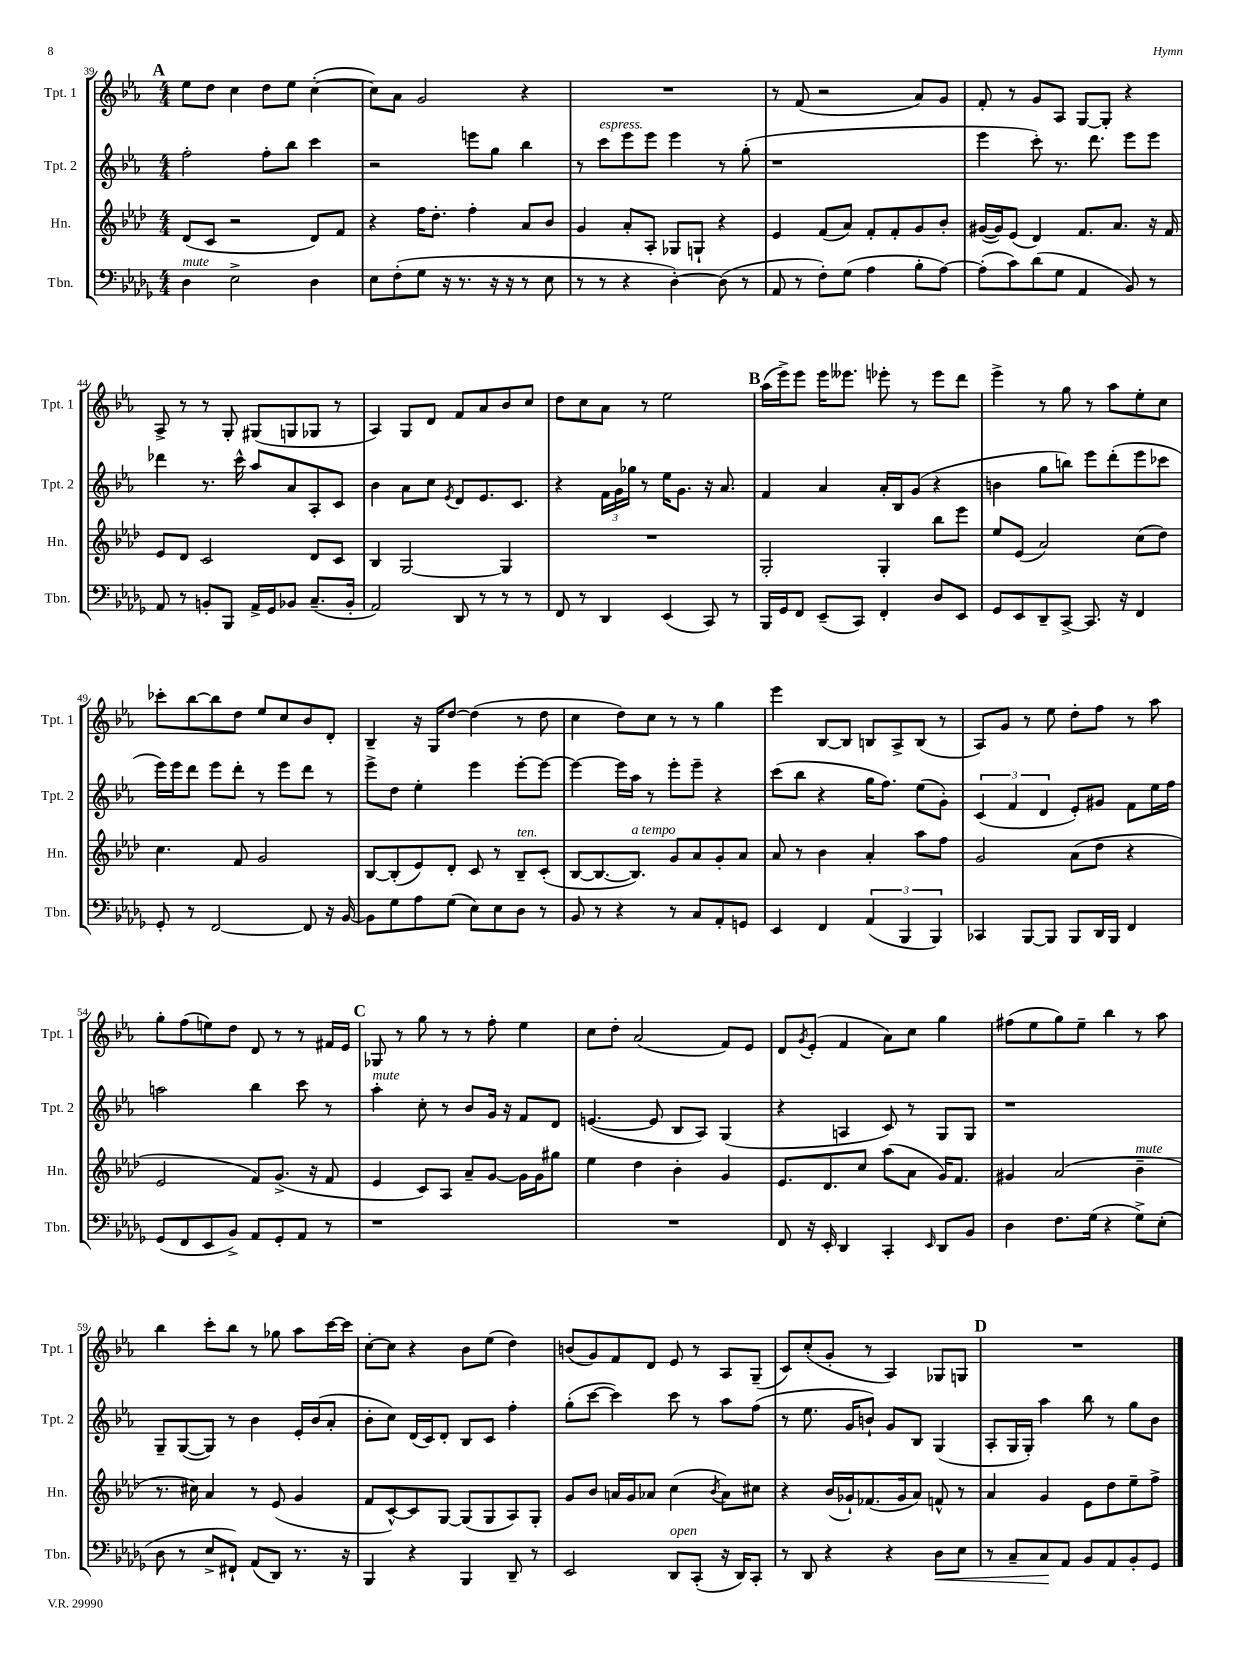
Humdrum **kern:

**kern	**kern	**kern	**kern
*staff4	*staff3	*staff2	*staff1
*clefF4	*clefG2	*clefG2	*clefG2
*k[b-e-a-d-g-]	*k[b-e-a-d-]	*k[b-e-a-]	*k[b-e-a-]
*M4/4	*M4/4	*M4/4	*M4/4
4D-	(8d-	2ff'	8ee-
.	8c	.	8dd
2E-^	2r	.	4cc
.	.	8ff'	8dd
.	.	8bb-	8ee-
4D-	8d-)	4ccc	([4cc'
.	8f	.	.
=	=	=	=
8E-	4r	2r	8cc])
(8F'	.	.	8a-
8G-	16ff	.	2g
.	8.dd-'	.	.
16r	.	.	.
8.r	.	.	.
.	4ff'	8eee	.
16r	.	8gg	.
16r	.	.	.
8r	8a-	4bb-	4r
8E-	8b-	.	.
=	=	=	=
8r	4g	8r	1r
8r	.	8ccc	.
4r	8a-'	8eee-	.
.	8A-'	8eee-	.
[4D-')	8G-	4eee-	.
.	8G`	.	.
(8D-]	4r	8r	.
8r	.	(8gg'	.
=	=	=	=
8AA-	4e-	1r	8r
8r	.	.	(8f
8F')	(8f	.	2r
(8G-	8a-)	.	.
4A-	8f'	.	.
.	8f'	.	.
8B-'	8g	.	8a-)
[8A-)	8b-'	.	8g
=	=	=	=
(8A-']	([16g#	4eee-	8f'
.	16g#])	.	.
8c)	(8e-	.	8r
(8d-	4d-)	8ccc')	8g
8G-	.	8.r	8A-
4AA-	8.f	.	[8G
.	.	8.ddd	.
.	.	.	8G']
.	8.a-	.	.
8BB-)	.	8eee-	4r
8r	16r	8eee-	.
.	16f	.	.
=	=	=	=
8AA-	8e-	4ddd-	8A-^
8r	8d-	.	8r
8BB'	2c	8.r	8r
8BBB-	.	.	8G'
.	.	16ccc^^	.
16AA-^	.	8aa-	(8G#
16GG-	.	.	.
8BB-	.	8a-	8G
(8.C~	8d-	8A-'	8G-
.	8c	8c	8r
16BB-'	.	.	.
=	=	=	=
2AA-)	4B-	4b-	4A-)
.	[2G	8a-	8G
.	.	8cc	8d
.	.	8qe-	.
8DD-	.	8d	8f
8r	.	8.e-	8a-
8r	4G]	.	8b-
.	.	8.c	.
8r	.	.	8cc
=	=	=	=
8FF	1r	4r	8dd
8r	.	.	8cc
4DD-	.	24f	8a-
.	.	24g	.
.	.	24gg-	.
.	.	8r	8r
(4EE-	.	16ee-	2ee-
.	.	8.g	.
8CC)	.	16r	.
.	.	8.a-	.
8r	.	.	.
=	=	=	=
16BBB-	2G'	4f	(16aa-
16GG-	.	.	16eee-^)
8FF	.	.	8eee-
(8EE-~	.	4a-	16eee-
.	.	.	8.eee--
8CC)	.	.	.
4FF'	4G'	16a-'	8eee-'
.	.	16B-	.
.	.	(8g	8r
8D-	8bb-	4r	8eee-
8EE-	8eee-	.	8ddd
=	=	=	=
8GG-	8ee-	4b	4eee-^
8EE-	(8e-	.	.
8DD-~	2a-)	8gg	8r
[8CC^	.	8bb)	8gg
8.CC]	.	8eee-	8r
.	.	(8ddd'	8aa-
16r	.	.	.
4FF	(8cc	8eee-	8ee-'
.	8dd-)	8ccc-	8cc
=	=	=	=
8GG-'	4.cc	16eee-)	8ccc-'
.	.	16eee-	.
8r	.	8ddd	[8bb-
[2FF	.	8eee-	8bb-]
.	8f	8ddd'	8dd
.	2g	8r	8ee-
.	.	8eee-	8cc
8FF]	.	8ddd	8b-
16r	.	8r	8d'
[16BB-	.	.	.
=	=	=	=
8BB-]	[8B-	8eee-^	4B-~
8G-	(8B-']	8dd	.
8A-	8e-)	4ee-'	16r
.	.	.	16G
(8G-	8d-'	.	[8dd
8E-)	8c	4eee-	(4dd]
8E-	8r	.	.
8D-	8B-~	[8eee-'	8r
8r	(8c'	8eee-_	8dd
=	=	=	=
8BB-	[8B-	4eee-_	4cc
8r	8.B-_	.	.
4r	.	16eee-]	8dd)
.	8.B-])	16aa-	.
.	.	8r	8cc
8r	8g	8eee-'	8r
8C	8a-	8eee-~	8r
8AA-'	8g'	4r	4gg
8GG	8a-	.	.
=	=	=	=
4EE-	8a-	(8ccc	4eee-
.	8r	8bb-	.
4FF	4b-	4r	[8B-
.	.	.	8B-]
(6AA-	4a-'	16gg	8B
.	.	8.ff)	.
.	.	.	8A-^
6BBB-	.	.	.
.	8aa-	(8ee-	(8B
6BBB-)	.	.	.
.	8ff	8g')	8r
=	=	=	=
4CC-	2g	(6c	8A-)
.	.	.	8g
.	.	6f	.
[8BBB-	.	.	8r
.	.	6d	.
8BBB-]	.	.	8ee-
8BBB-	(8a-	8e-')	8dd'
16DD-	8dd-	8g#	8ff
16BBB-	.	.	.
4FF	4r	8f	8r
.	.	16ee-	8aa-
.	.	16ff	.
=	=	=	=
(8GG-	2e-	2aa	8gg'
8FF	.	.	(8ff
8EE-	.	.	8ee)
8BB-^)	.	.	8dd
8AA-	8f)	4bb-	8d
8GG-'	(8.g^	.	8r
8AA-	.	8ccc	8r
.	16r	.	.
8r	8f	8r	16f#
.	.	.	16e-
=	=	=	=
1r	4e-	4aa-'	8G-
.	.	.	8r
.	8c)	8cc'	8gg
.	8A-	8r	8r
.	8a-~	8b-	8r
.	[8g	16g	8ff'
.	.	16r	.
.	16g]	8f	4ee-
.	16g	.	.
.	8gg#	8d	.
=	=	=	=
1r	4ee-	([4.e	8cc
.	.	.	8dd'
.	4dd-	.	(2a-
.	.	8e]	.
.	4b-'	8B-	.
.	.	8A-)	.
.	4g	(4G	8f)
.	.	.	8e-
=	=	=	=
8FF	8.e-	4r	8d
.	.	.	8qg
16r	.	.	(8e-'
16EE-'	8.d-	.	.
4DD-	.	4A	4f
.	8cc	.	.
4CC'	(8aa-	8c)	8a-)
.	8a-	8r	8cc
16qqEE-	.	.	.
8DD-	16g)	8G	4gg
.	8.f	.	.
8BB-	.	8G	.
=	=	=	=
4D-	4g#	1r	(8ff#
.	.	.	8ee-
8.F	(2a-	.	8gg)
.	.	.	8ee-~
(16G-	.	.	.
4r	.	.	4bb-
8G-^)	4b-~	.	8r
(8E-'	.	.	8aa-
=	=	=	=
8D-	8.r	8G~	4bb-
8r	.	([8G	.
.	16cc#)	.	.
8E-^	4a-	8G])	8ccc'
8FF#`)	.	8r	8bb-
(8AA-	8r	4b-	8r
8DD-)	(8e-	.	8gg-
8.r	4g	16e-'	8aa-
.	.	(16b-	.
.	.	8a-'	[16ccc
16r	.	.	16ccc]
=	=	=	=
4BBB-	8f	8b-'	[8cc'
.	[8c^^)	8cc)	8cc]
4r	8c]	(16d	4r
.	.	16c)	.
.	[8G	8d'	.
4BBB-	(8G]	8B-	8b-
.	8G	8c	(8ee-
8DD-~	8A-)	4ff'	4dd)
8r	8G'	.	.
=	=	=	=
2EE-	8g	(8gg'	(8b
.	8b-	[8ccc	8g)
.	16a	4ccc])	8f
.	16g	.	.
.	8a-	.	8d
8DD-	(4cc	8ccc	8e-
(8CC'	.	8r	8r
.	8qb-	.	.
16r	8a-)	8aa-	8A-
16DD-)	.	.	.
8CC'	8cc#	(8ff	(8G~
=	=	=	=
8r	4r	8r	8c)
8DD-	.	8.ee-	(8cc'
4r	(16b-	.	8g'
.	16g-`)	16g	.
.	(8.f-	8b`)	8r
4r	.	8g	4A-)
.	16g-	.	.
.	8a-)	8B-	.
8D-	8f^^	(4G	8G-
8E-	8r	.	8G
=	=	=	=
8r	4a-	8A-'	1r
8C~	.	16G	.
.	.	16G')	.
8C	4g	4aa-	.
8AA-	.	.	.
8BB-	8e-	8bb-	.
8AA-	8dd-	8r	.
8BB-'	8ee-~	8gg	.
8GG-	8ff^	8b-	.
==	==	==	==
*-	*-	*-	*-
